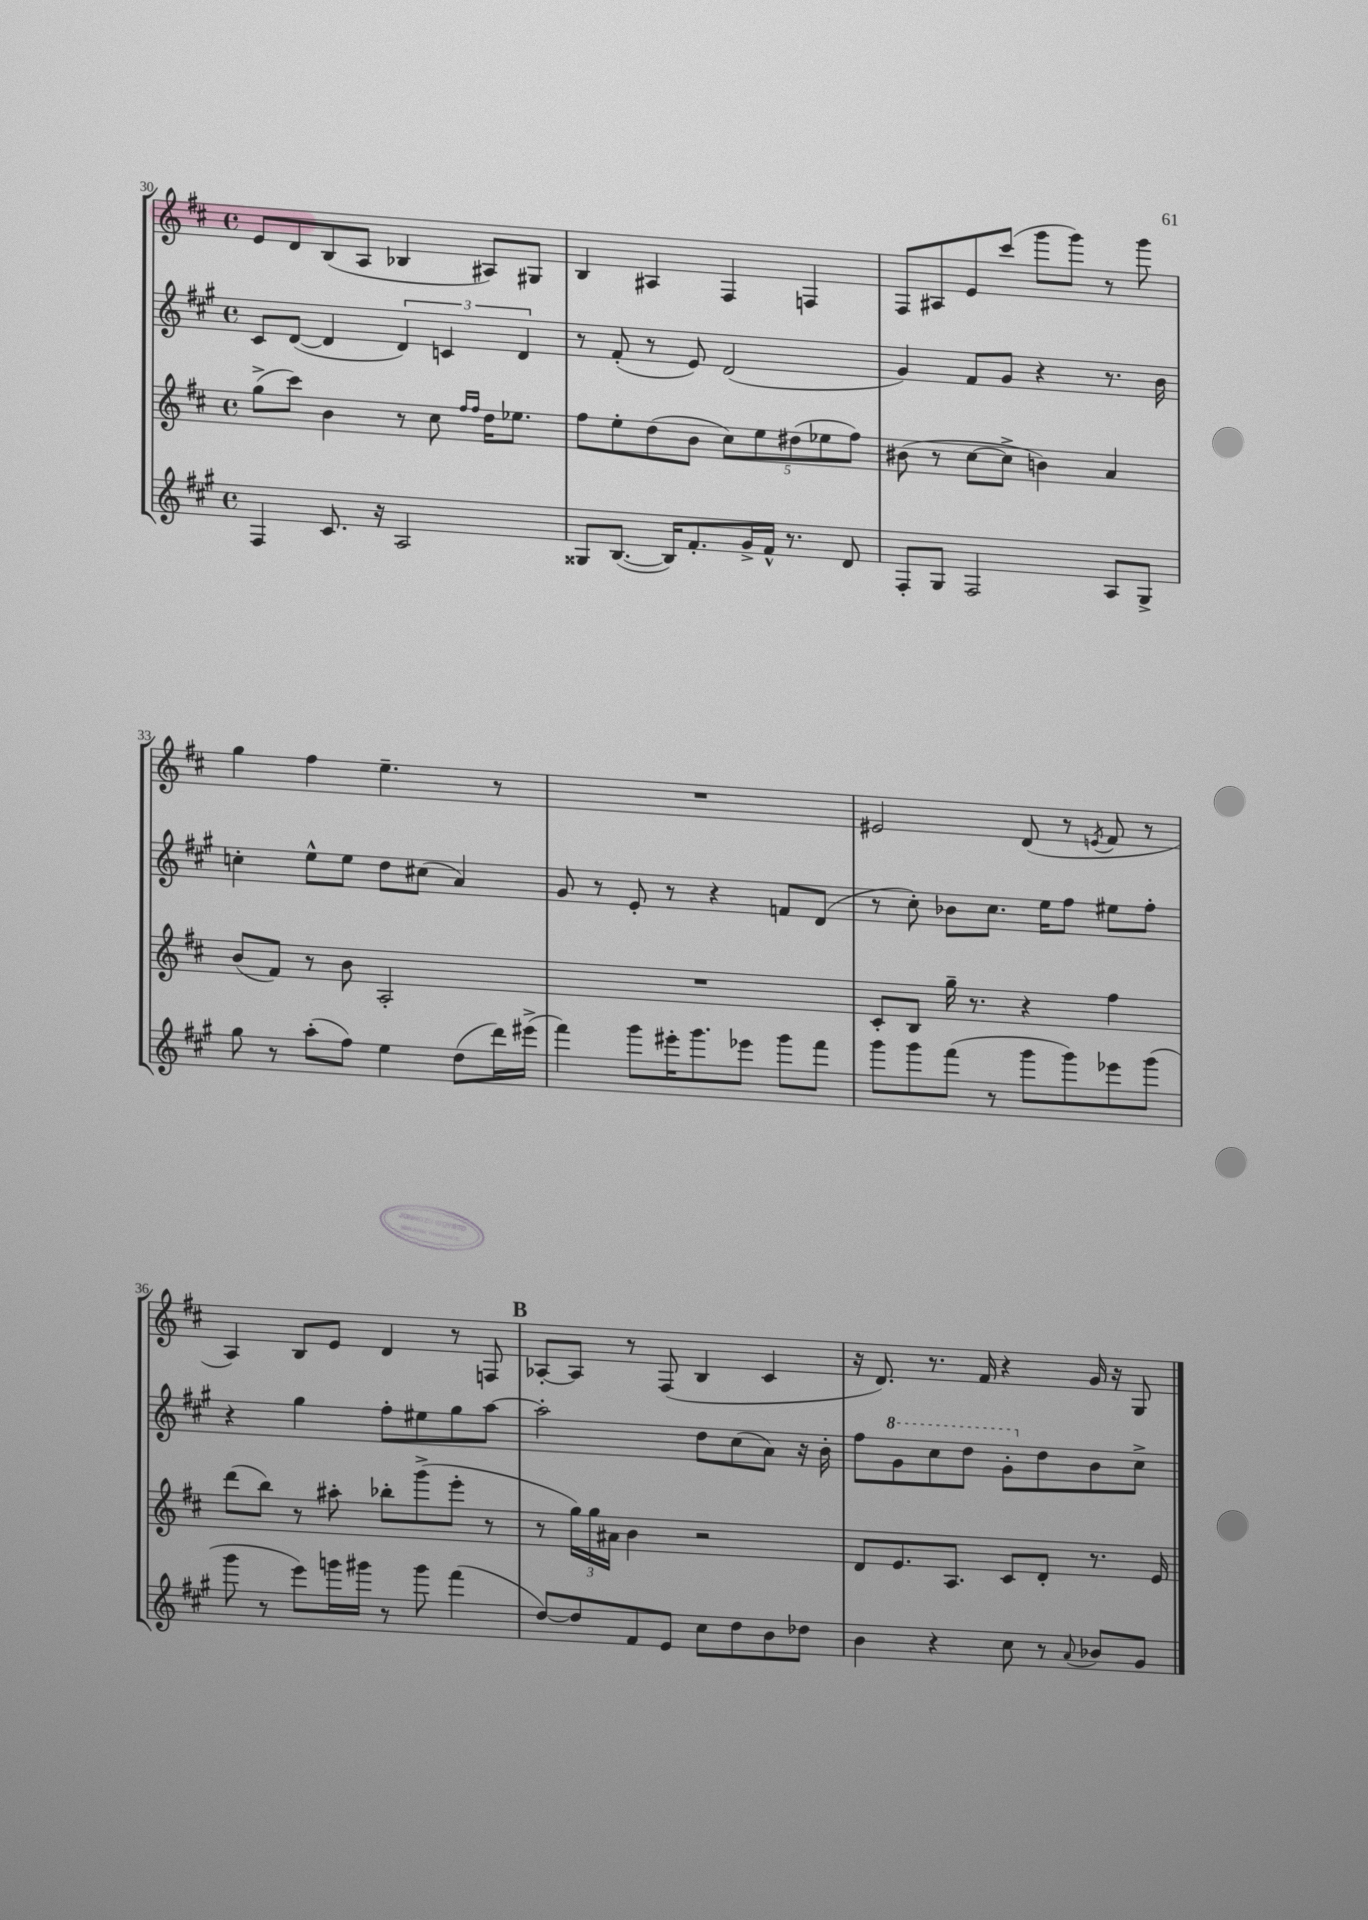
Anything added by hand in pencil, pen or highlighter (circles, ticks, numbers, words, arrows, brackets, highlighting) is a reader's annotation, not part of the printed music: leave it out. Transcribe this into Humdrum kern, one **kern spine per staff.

**kern	**kern	**kern	**kern
*part4	*part3	*part2	*part1
*staff4	*staff3	*staff2	*staff1
*clefG2	*clefG2	*clefG2	*clefG2
*k[f#c#g#]	*k[f#c#]	*k[f#c#g#]	*k[f#c#]
*M4/4	*M4/4	*M4/4	*M4/4
*met(c)	*met(c)	*met(c)	*met(c)
=30	=30	=30	=30
4F#/	(8gg^\L	8c#/L	8e/L
.	8ccc#\J)	([8d/J	8d/
8.c#/	4b\	4d/]	(8B/
.	.	.	8A/J
16r	.	.	.
2A/	8r	6d/)	4B-X/
.	8cc#\	.	.
.	.	6cn/	.
.	16qqff#/LL	.	.
.	16qqff#/JJ	.	.
.	16dd\KL	.	8A#X/L)
.	8.ee-X\J	.	.
.	.	6d/	.
.	.	.	8G#X/J
=31	=31	=31	=31
8G##X/L	8ff#\L	8r	4B/
([8.B/J	8ee'\	(8f#'/	.
.	(8dd\	8r	4A#X/
16B/KL])	.	.	.
8.f#'/	8b\J	8e/)	.
.	10cc#\L)	(2d/	4F#/
16g#^/L	.	.	.
.	10ee\	.	.
16f#^^/JJ	.	.	.
8.r	.	.	.
.	(10dd#X\	.	.
.	.	.	4Fn/
.	10ee-X\	.	.
8d/	.	.	.
.	10ff#\J)	.	.
=32	=32	=32	=32
8F#'/L	(8b#X\	4g#/)	8F#/L
8G#/J	8r	.	8A#X/
2F#/	[8cc#\L	8f#/L	8e/
.	8cc#^\J]	8g#/J	(8ccc#/J
.	4bn\)	4r	8ggg\L
.	.	.	8ggg\J)
8A/L	4a/	8.r	8r
8G#^/J	.	.	8ggg\
.	.	16b\	.
!!LO:LB:g=z
=33	=33	=33	=33
8gg#\	(8b/L	4ccn'\	4gg\
8r	8f#/J)	.	.
(8aa'\L	8r	8ee^^\L	4ff#\
8ff#\J)	8b\	8ee\J	.
4ee\	2A'/	8dd\L	4.ee~\
.	.	(8cc#X\J	.
(8dd\L	.	4a/)	.
16ddd\L)	.	.	8r
(16eee#X^\JJ	.	.	.
=34	=34	=34	=34
4fff#\)	1r	8g#/	1r
.	.	8r	.
8ggg#\L	.	8e'/	.
16eee#X'\K	.	8r	.
8.ggg#\	.	.	.
.	.	4r	.
8eee-X\J	.	.	.
8ggg#\L	.	8fn/L	.
8fff#\J	.	(8d/J	.
=35	=35	=35	=35
8ggg#\L	8c#'/L	8r	2e#X/
8ggg#\	8B/J	8cc#'\)	.
(8fff#\J	16gg~\	8b-X\L	.
.	8.r	.	.
8r	.	8.cc#\J	.
8ggg#\L	4r	.	(8d/
.	.	16ee\KL	.
8ggg#\)	.	8ff#\J	8r
.	.	.	8qen/
8eee-X\	4ff#\	8ee#X\L	8f#/
(8ggg#\J	.	8ff#'\J	8r
!!LO:LB:g=z
=36	=36	=36	=36
8ggg#\	(8ddd\L	4r	4A/)
8r	8bb\J)	.	.
8eee\L)	8r	4gg#\	8B/L
16gggn\L	8aa#X'\	.	8e/J
16ggg#X\JJ	.	.	.
8r	8bb-X'\L	8ff#'\L	4d/
8ggg#\	(8ggg^\	8ee#X\	.
(4fff#\	8eee'\J	8gg#\	8r
.	8r	[8aa\J	8Fn/
!!LO:REH:place=s1:t=B
=37	=37	=37	=37
[8dd/L)	8r	2aa'\]	[8A-X'/L
8dd/]	24gg\LL)	.	8A-/J]
.	24gg\	.	.
.	24a#X\JJ	.	.
8f#/	4b\	.	8r
8e/J	.	.	(8F#/
8cc#\L	2r	8dd\L	4B/
8dd\	.	(8cc#\	.
8b\	.	8a\J)	4c#/
8dd-X\J	.	16r	.
.	.	16b'\	.
=38	=38	=38	=38
4b\	8d/L	8ff#\L	16r
.	.	.	8.d/)
*	*	*8va	*
.	8.e/	8gg#\	.
4r	.	8ccc#\	8.r
.	8.A/J	.	.
.	.	8ddd\J	.
.	.	.	16f#/
8cc#\	8c#/L	8gg#'\L	4r
*	*	*X8va	*
8r	8d'/J	8dd\	.
8qqa/	.	.	.
8b-X/L	8.r	8b\	16g/
.	.	.	16r
8g#/J	.	8cc#^\J	8G/
.	16e/	.	.
==	==	==	==
*-	*-	*-	*-
